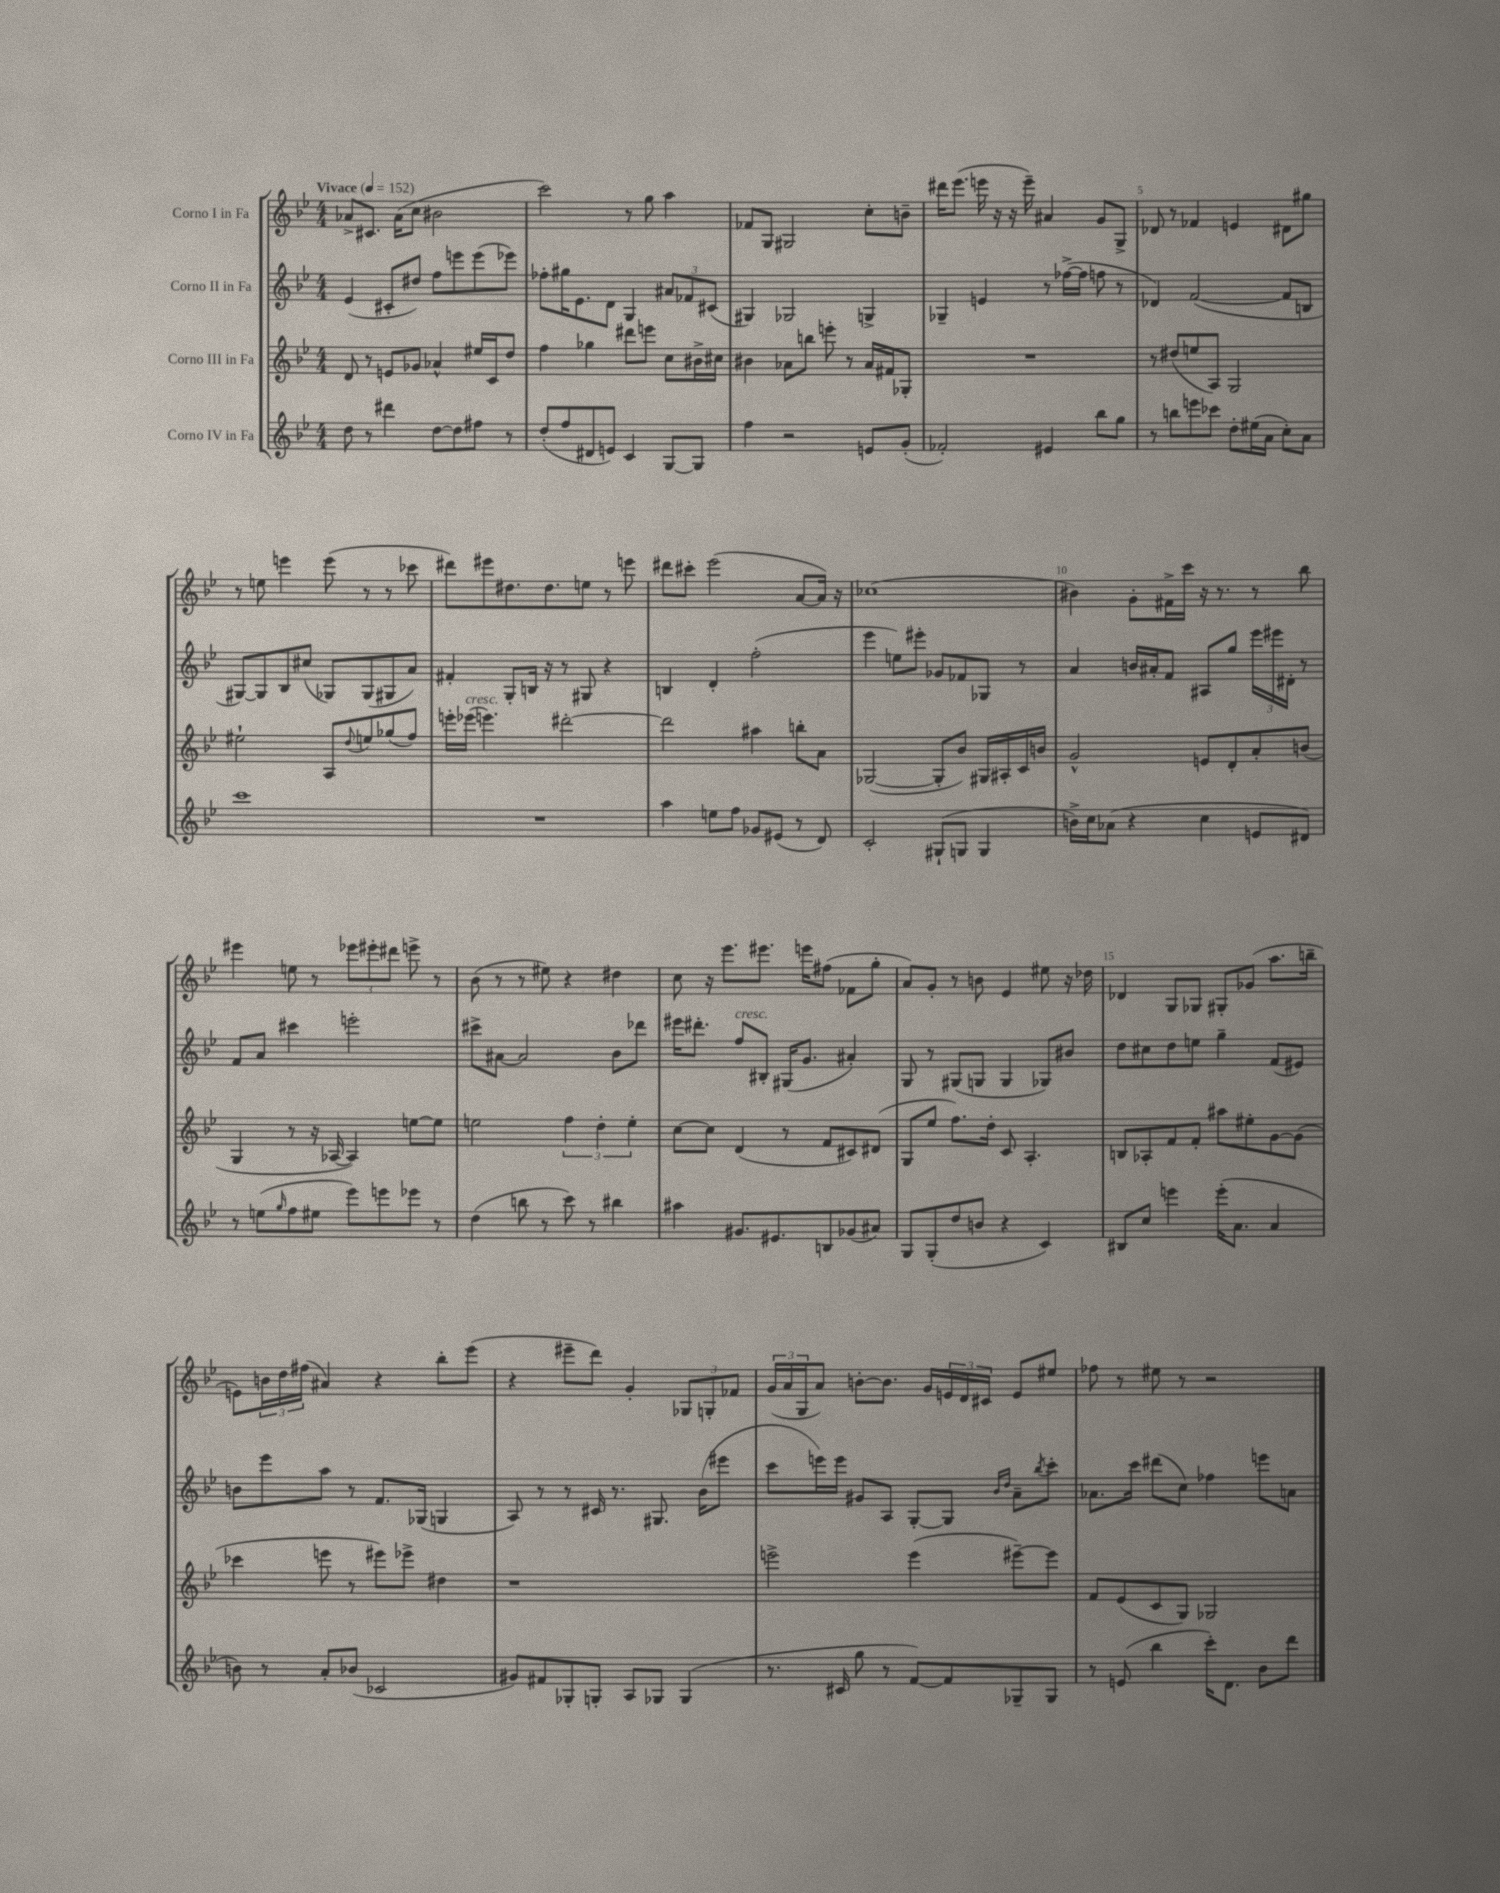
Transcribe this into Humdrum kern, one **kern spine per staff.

**kern	**kern	**kern	**kern
*part4	*part3	*part2	*part1
*staff4	*staff3	*staff2	*staff1
*I"Corno IV in Fa	*I"Corno III in Fa	*I"Corno II in Fa	*I"Corno I in Fa
*clefG2	*clefG2	*clefG2	*clefG2
*k[b-e-]	*k[b-e-]	*k[b-e-]	*k[b-e-]
*M4/4	*M4/4	*M4/4	*M4/4
*MM152	*MM152	*MM152	*MM152
=1	=1	=1	=1
!	!	!	!LO:TX:a:B:t=Vivace
8dd\	8d/	(4e-/	8a-X^/L
8r	8r	.	8.c#X/J
4ddd#X\	8en/L	8c#X'/L	.
.	.	.	(16a-\KL
.	8g-X/J	8dd#X/J)	8cc\J
[8dd\L	4a-X^^/	8ff\L	2b#X\
8dd\]	.	8eeen\	.
8ff#X\J	16ee#X/LL	(8eee\	.
.	16c/J	.	.
8r	8dd/J	8eee-X\J)	.
=2	=2	=2	=2
(8dd'/L	4ff\	8ff-X'\L	2ccc\)
8ff/	.	16gg#X\K	.
.	.	8.e-\	.
8d#X/	4gg-X\	.	.
8en/J)	.	8d\J	.
4c/	8ddd#X\L	4G/	8r
.	8eeen\J	.	8gg\
[8G/L	8cc\L	12a#X/L	4aa\
.	.	12f-X/	.
8G/J]	16b#X^\L	.	.
.	.	(12c#X/J	.
.	16cc#X\JJ	.	.
=3	=3	=3	=3
4ff\	4b#X\	4G#X/)	8f-X/L
.	.	.	8G/J
2r	8a-X\L	2G-X/	2G#X/
.	8bbn\J	.	.
.	8eeen'\	.	.
.	8r	.	.
8en/L	16a-/LL	4Gn^/	8cc'\L
.	16f#X/J	.	.
(8g'/J	8G-X'/J	.	8bn~\J
=4	=4	=4	=4
2f-X'/)	1r	4G-X~/	16ddd#X\KL
.	.	.	(8.eee-\J
.	.	4en/	16eeen\
.	.	.	16r
.	.	.	16r
.	.	.	16eee~\)
4e#X/	.	8r	4a#X/
.	.	([16ff-X^\LL	.
.	.	16ff-\JJ]	.
8bb-\L	.	8ffn\	8g/L
8gg\J	.	8r	8G^/J
=5	=5	=5	=5
8r	8r	4d-X/)	8d-X/
8bbn\L	(8dd#X/L	.	8r
8eeen\	8een/	([2f/	4f-X/
8ccc-X\J	8A/J)	.	.
8dd'\L	2G/	.	4en/
(16ee#X\L	.	.	.
16a\JJ	.	.	.
8cc'\L)	.	8f/L]	8d#X\L
8a\J	.	8Bn/J	8gg#X\J
!!LO:LB:g=z
=6	=6	=6	=6
1ccc	2ee#X`\	[8G#X/L)	8r
.	.	8G#/]	8een\
.	.	8B-/	4eeen\
.	.	(8cc#X/J	.
.	8A/L	8G-X/L)	(8eee\
.	8qqdd/	.	.
.	8een/	(8G-/	8r
.	(8gg-X/	8G#X/	8r
.	8ff/J)	8a/J)	8ccc-X\
=7	=7	=7	=7
1r	16eeen'\LL	4f#X'/	8ddd#X\L)
!	!LO:TX:a:i:t=cresc.	!	!
.	(16eee-X\JJ	.	.
.	4.eeen\)	.	8eee#X\
.	.	8G'/L	8.dd#X\
.	.	16Bn/Jk	.
.	.	16r	8.dd#\
.	[2ddd#X'\	8r	.
.	.	8G#X/	8een\J
.	.	4r	8r
.	.	.	8eeen\
=8	=8	=8	=8
4aa\	2ddd#\]	4Bn/	8ddd#X\L
.	.	.	8ccc#X'\J
8een\L	.	4d'/	(2eee-\
8ff\J	.	.	.
8g-X/L	4aa#X\	(2ff'\	.
(8e#X/J	.	.	.
8r	8bbn'\L	.	[8a/L
8d/)	8a\J	.	16a/Jk])
.	.	.	16r
=9	=9	=9	=9
2c'/	([2G-X/	4eee-\	(1cc-X
.	.	8een\L)	.
.	.	8eee#X'\J	.
(8G#X`/L	8G-'/L]	8g-X/L	.
8Gn/J	8b-/J)	8f-X/	.
4G/	16G#X/LL	8G-X/J	.
.	16A#X'/	.	.
.	16c/	8r	.
.	16bn/JJ	.	.
=10	=10	=10	=10
16bn^\LL)	2g^^/	4a/	4b#X\)
16cc\J	.	.	.
(8a-X\J	.	.	.
4r	.	16bn/LL	8g'\L
.	.	16a#X'/J	.
.	.	8f/J	16f#X^\L
.	.	.	16ccc\JJ
4cc\	8en/L	8A#X/L	16r
.	.	.	8.r
.	8d'/	8gg/J	.
8en/L	8a'/	24eee-\LL	8r
.	.	24eee#X\	.
.	.	24d#X'\JJ	.
8d#X/J)	(8bn/J	8r	8bb-\
!!LO:LB:g=z
=11	=11	=11	=11
8r	4G/	8f/L	4eee#X\
(8een\L	.	8a/J	.
16qqgg/	.	.	.
8ff\	8r	4ccc#X\	8een\
8ee#X\J	16r	.	8r
.	[16A-X/	.	.
8eee-\L)	4A-/])	2eeen'\	12eee-X\L
.	.	.	12eee#X'\
8eeen\	.	.	.
.	.	.	12ddd#X\J
8eee-X\J	[8een\L	.	8eeen^\
8r	8ee\J]	.	8r
=12	=12	=12	=12
(4dd\	2een\	8ccc#X^\L	(8b-\
.	.	[8a#X\J	8r
8bbn\	.	2a#/]	8r
8r	.	.	8ee#X\)
8ccc\)	6ff\	.	4r
8r	.	.	.
.	6dd'\	.	.
4bb#X\	.	8b-\L	4dd#X\
.	6ee'\	.	.
.	.	8ddd-X\J	.
=13	=13	=13	=13
4aa#X\	[8cc\L	16eee#X\KL	8cc\
.	.	8.ddd#X'\J	.
.	8cc\J]	.	16r
.	.	.	8.eee-\L
!	!	!LO:TX:a:i:t=cresc.	!
8.g#X/L	(4d/	8ff/L	.
.	.	8B#X'/J	8.eee#X\J
8.e#X/	.	.	.
.	8r	(16G#X/KL	.
.	.	8.g/J	16eeen\KL
8Bn/	8f/L	.	(8ff#X\J
(8g-X/	8c#X/)	4a#X'/)	8f-X\L
8a#X/J)	(8d#X/J	.	8gg'\J
=14	=14	=14	=14
8G/L	8G/L	8G/	8a/L)
(8G'/	8ee-/J	8r	8g'/J
8dd/	8.ff\L)	(8G#X/L	8r
8bn/J	.	8Gn/J	8bn\
.	16dd'\Jk	.	.
4r	8c/	4G/	4e-/
.	4.A'/	.	.
4c/)	.	8G-X/L)	8ee#X\
.	.	8b#X/J	16r
.	.	.	16dd-X\
=15	=15	=15	=15
8B#X/L	8Bn/L	8dd\L	4d-X/
8cc/J	8A-X'/	8cc#X\	.
4eeen\	8f/	8dd\	8G/L
.	8f'/J	8een\J	8G-X/J
(16eee'\KL	8aa#X\L	4gg~\	8G#X'/L
8.a\J	.	.	.
.	8ee#X'\	.	(8g-X/J
4a/	[8g\	(8f/L	8.aa\L
.	(8g\J]	8e#X/J)	.
.	.	.	16bbn~\Jk
!!LO:LB:g=z
=16	=16	=16	=16
8bn\)	4ccc-X\	8bn\L	8en\L)
8r	.	8eee-\	24bn\L
.	.	.	24dd\
.	.	.	(24ff#X\JJ
8a'/L	8eeen\	8aa\J	4a#X/)
(8b-X/J	8r	8r	.
2c-X/	8eee#X\L)	8.f/L	4r
.	8eee-X^\J	.	.
.	.	(16G-X/Jk	.
.	4dd#X\	4Gn/	8bb-'\L
.	.	.	(8eee-\J
=17	=17	=17	=17
8g#X/L)	1r	8A/)	4r
8f#X/	.	8r	.
8G-X'/	.	8r	8eee#X~\L
8Gn'/J	.	16c#X/	8ddd\J)
.	.	8.r	.
8A/L	.	.	4g'/
8G-X/J	.	8.G#X/	.
(4G-/	.	.	12G-X/L
.	.	(16b-\KL	.
.	.	.	12Gn'/
.	.	8eee#X\J	.
.	.	.	12f-X/J
=18	=18	=18	=18
8.r	2eeen^\	8ccc\L	(24g/LL
.	.	.	24a/
.	.	.	24G/J
.	.	16eeen\L)	8a/J)
16c#X/	.	16eee\JJ	.
8gg\	.	8g#X/L	[8bn'\L
8r	.	8A/J	8.b\J]
[8f/L)	(4eee\	[8G'/L	.
.	.	.	16g/LL
8f/]	.	8G/J]	24en/
.	.	.	24d/
.	.	.	24c#X/JJ
.	.	16qqb-/LL	.
.	.	16qqdd/JJ	.
8G-X~/	[8eee#X~\L)	8a~\L	8e/L
.	.	8qbb-/	.
8G-/J	8eee#\J]	8ccc'\J	8ee#X/J
=19	=19	=19	=19
8r	8f/L	8.a-X\L	8ff-X\
(8en/	(8e-/	.	8r
.	.	16ccc\Jk	.
4bb-\	8c/	(8ddd#X\L	8ee#X\
.	8G/J)	8cc\J)	8r
16ccc'\KL)	2G-X/	4ff-X\	2r
8.d\J	.	.	.
8b-\L	.	8eeen\L	.
8ddd\J	.	8an\J	.
==	==	==	==
*-	*-	*-	*-
